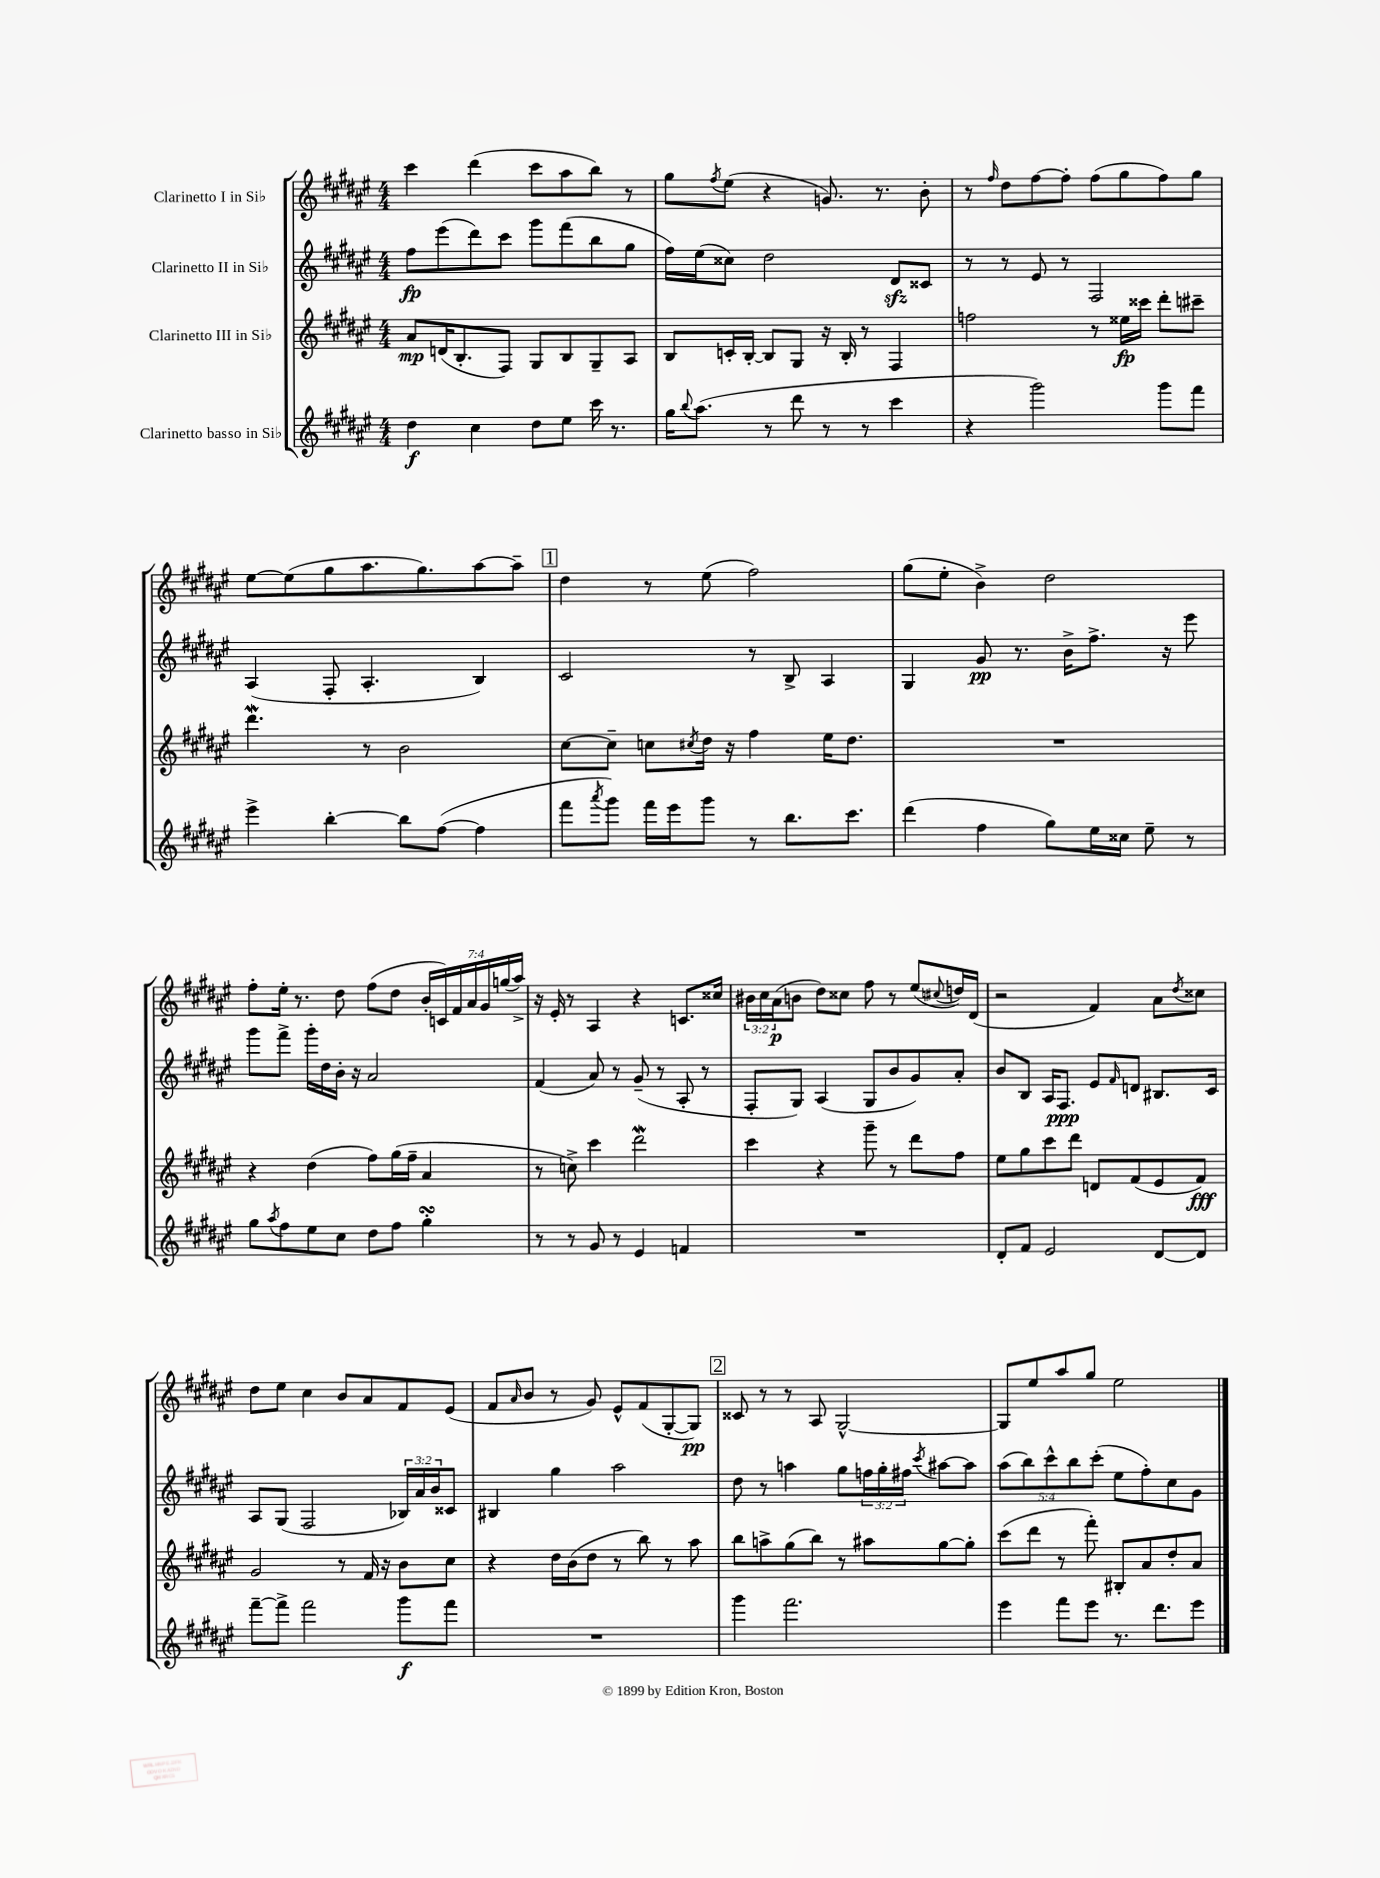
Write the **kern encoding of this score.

**kern	**kern	**kern	**kern
*staff4	*staff3	*staff2	*staff1
*clefG2	*clefG2	*clefG2	*clefG2
*k[f#c#g#d#a#e#]	*k[f#c#g#d#a#e#]	*k[f#c#g#d#a#e#]	*k[f#c#g#d#a#e#]
*M4/4	*M4/4	*M4/4	*M4/4
4dd#\	8a#/L	8ff#\L	4ccc#\
.	(16d/K	(8eee#\	.
.	8.B'/	.	.
4cc#\	.	8ddd#\)	(4ddd#\
.	8F#/J)	8ccc#\J	.
8dd#\L	8G#/L	8ggg#\L	8ccc#\L
8ee#\J	8B/	(8fff#\	8aa#\
16ccc#\	8G#~/	8bb\	8bb\J)
8.r	.	.	.
.	8A#/J	8gg#\J	8r
=	=	=	=
16gg#\LK	8B/L	16ff#\LL)	8gg#\L
8qqbb/	.	.	.
(8.aa#\J	.	(16ee#\J	.
.	.	.	8qff#/
.	16c'/L	8cc##\J)	(8ee#\J
.	[16B'/JJ	.	.
8r	8B/]L	2dd#\	4r
8ddd#\	8G#/J	.	.
8r	16r	.	8.g/)
.	16B'/	.	.
8r	8r	.	.
.	.	.	8.r
4ccc#\	4F#/	8d#/L	.
.	.	8c##/J	8b'\
=	=	=	=
4r	2ff\	8r	8r
.	.	.	16qqff#/
.	.	8r	8dd#\L
2ggg#\)	.	8e#/	[8ff#\
.	.	8r	8ff#'\]J
.	8r	2F#/	(8ff#\L
.	16ee##\LL	.	8gg#\
.	16ccc##\JJ	.	.
8ggg#\L	8ddd#'\L	.	8ff#\)
8fff#\J	8ccc#~\J	.	8gg#\J
=	=	=	=
4eee#^\	4.ddd#\	(4A#/	[8ee#\L
.	.	.	(8ee#\]
[4bb'\	.	8F#'/	8gg#\
.	8r	4.A#'/	8.aa#\
8bb\]L	2b\	.	.
.	.	.	8.gg#\)
([8ff#\J	.	.	.
4ff#\]	.	4B/)	[8aa#\
.	.	.	8aa#~\]J
=	=	=	=
8fff#\L	[8cc#\L	2c#/	4dd#\
8qaaa#/	.	.	.
8ggg#\J)	8cc#~\]J	.	.
16fff#\LL	8cc\L	.	8r
16eee#\J	.	.	.
.	8qcc#/	.	.
8ggg#\J	16dd#\Jk	.	(8ee#\
.	16r	.	.
8r	4ff#\	8r	2ff#\)
8.bb\L	.	8B^/	.
.	16ee#\LK	4A#/	.
8.ccc#\J	8.dd#\J	.	.
=	=	=	=
(4ddd#\	1r	4G#/	(8gg#\L
.	.	.	8ee#'\J
4ff#\	.	8g#/	4b^\)
.	.	8.r	.
8gg#\L)	.	.	2dd#\
.	.	16b^\LK	.
16ee#\L	.	8.ff#^\J	.
16cc##\JJ	.	.	.
8ee#~\	.	.	.
.	.	16r	.
8r	.	8eee#\	.
=	=	=	=
8gg#\L	4r	8ggg#\L	8ff#'\L
8qaa#/	.	.	.
8ff#\	.	8fff#^\J	16ee#'\Jk
.	.	.	8.r
8ee#\	(4dd#\	16ggg#'\LL	.
.	.	16dd#\	.
8cc#\J	.	16b'\JJ	8dd#\
.	.	16r	.
8dd#\L	8ff#\L)	2a#/	(8ff#\L
8ff#\J	(16gg#\L	.	8dd#\J
.	16ff#~\JJ	.	.
4gg#'\	4a#/	.	28b'/LL
.	.	.	28c/)
.	.	.	28f#/
.	.	.	28a#/
.	.	.	28g#/
.	.	.	(28gg/
.	.	.	28aa#^/JJ)
=	=	=	=
8r	8r	(4f#/	16r
.	.	.	16e#'/
8r	8cc^\)	.	8r
8g#/	4ccc#\	8a#/)	4A#/
8r	.	8r	.
4e#/	2ddd#\	(8g#~/	4r
.	.	8r	.
4f/	.	8A#'/	8.c/L
.	.	8r	.
.	.	.	16cc##/Jk
=	=	=	=
1r	4ccc#\	8F#'/L	24b#\LL
.	.	.	24cc#\
.	.	.	(24a#\J
.	.	8G#/J)	8b\J
.	4r	(4A#/	8dd#\L)
.	.	.	8cc##\J
.	8ggg#~\	8G#/L	8ff#\
.	8r	8b/	8r
.	8ddd#\L	8g#/)	(8ee#/L
.	.	.	8qqcc#/
.	8ff#\J	8a#'/J	16dd/L)
.	.	.	(16d#/JJ
=	=	=	=
8d#'/L	8ee#\L	8b/L	2r
8f#/J	8gg#\	8B/J	.
2e#/	8ccc#\	16A#/LK	.
.	.	8.F#/J	.
.	8ddd#\J	.	.
.	8d/L	8e#/L	4f#/)
.	.	16qqf#/	.
.	(8f#/	8d/J	.
[8d#/L	8e#/	8.B#/L	8a#\L
.	.	.	8qdd#/
8d#/]J	8f#/J)	.	8cc##\J
.	.	16c#/Jk	.
=	=	=	=
[8fff#~\L	2g#/	8A#/L	8dd#\L
8fff#^\]J	.	(8G#/J	8ee#\J
2fff#\	.	2F#/	4cc#\
.	8r	.	8b/L
.	16f#/	.	8a#/
.	16r	.	.
8ggg#\L	8b\L	24B-/LL)	8f#/
.	.	24a#/	.
.	.	24b/J	.
8fff#\J	8cc#\J	8c##/J	(8e#/J
=	=	=	=
1r	4r	4B#/	8f#/L
.	.	.	16qqa#/
.	.	.	8b/J
.	16dd#\LL	4gg#\	8r
.	(16b\J	.	.
.	8dd#\J	.	8g#/)
.	8r	2aa#\	8e#^^/L
.	8bb\)	.	(8f#/
.	8r	.	[8G#'/
.	8aa#\	.	8G#/]J)
=	=	=	=
4ggg#\	8bb\L	8dd#\	8c##/
.	8aa^\	8r	8r
2.fff#\	(8gg#\	4aa\	8r
.	8bb\J)	.	8A#/
.	8r	8gg#\L	[2G#^^/
.	8aa#\L	24ff\L	.
.	.	24gg#'\	.
.	.	24ff#\JJ	.
.	.	8qccc#/	.
.	[8gg#\	[8aa#\L	.
.	8gg#'\]J	8aa#\]J	.
=	=	=	=
4eee#\	(8ccc#\L	(10aa#\L	8G#/]L
.	.	10bb\)	.
.	8ddd#\J	.	8ee#/
.	.	10ccc#^^\	.
8fff#\L	8r	.	8aa#/
.	.	10bb\	.
8eee#\J	8fff#'\)	.	8gg#/J
.	.	(10ccc#'\J	.
8.r	8B#'/L	8ee#\L	2ee#\
.	8a#/	8ff#'\)	.
8.ddd#\L	.	.	.
.	8dd#'/	8cc#\	.
8eee#\J	8a#/J	8g#\J	.
==	==	==	==
*-	*-	*-	*-
